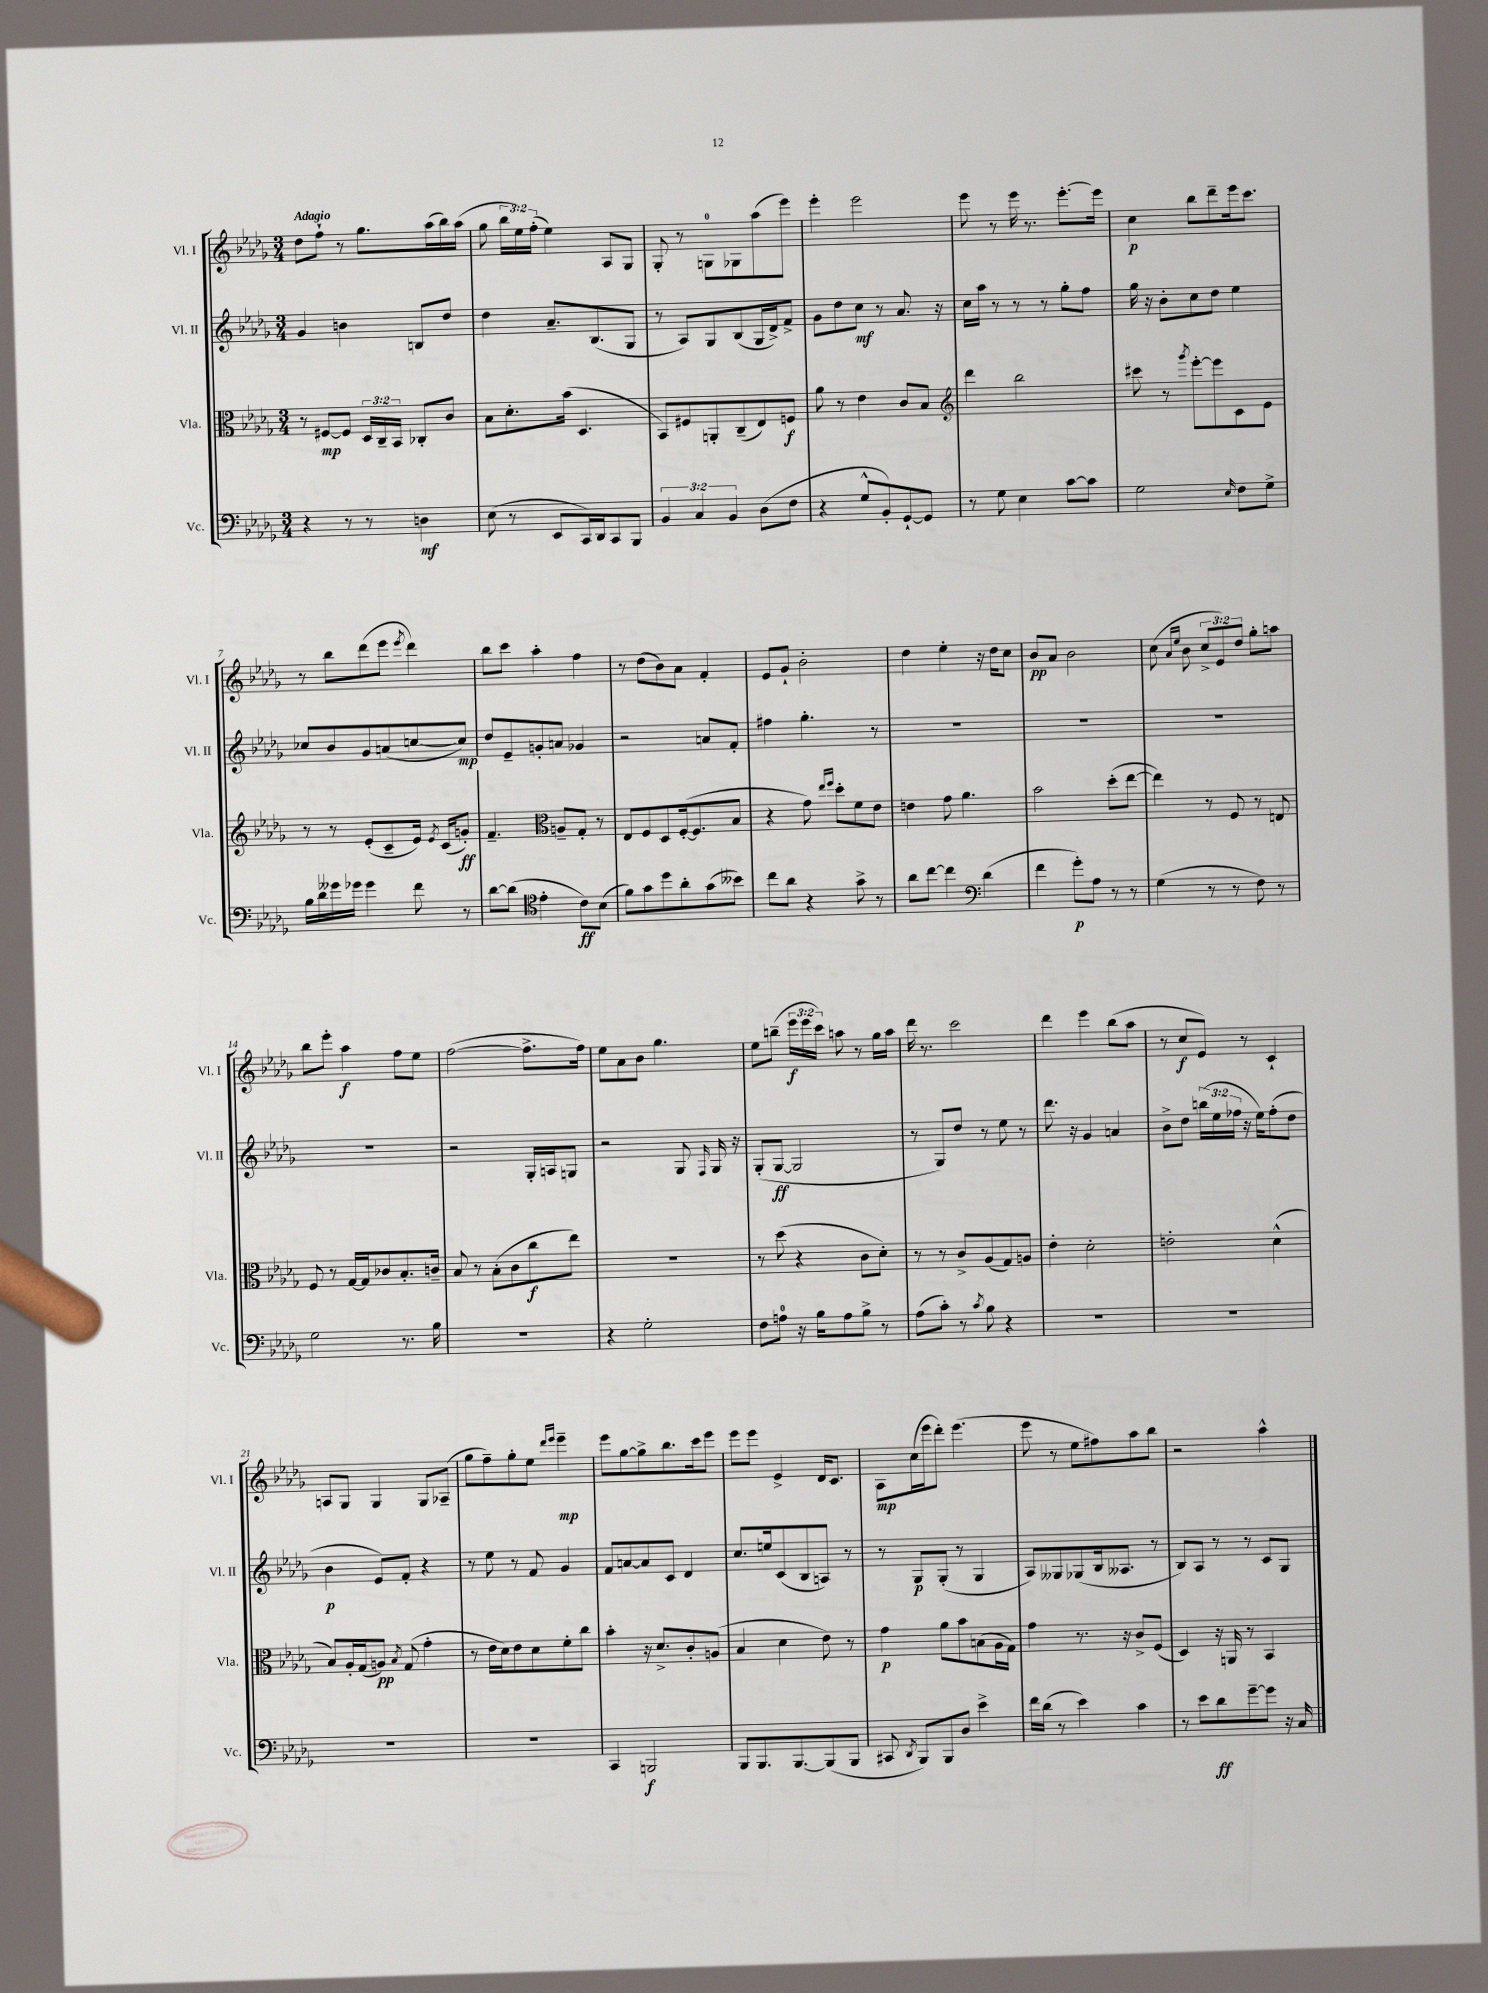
<<
\new StaffGroup <<
\new Staff = "s0" \with { instrumentName = "Vl. I" shortInstrumentName = "Vl. I" } {
    \clef treble \key des \major \numericTimeSignature \time 3/4 \override Staff.TupletNumber.text = #tuplet-number::calc-fraction-text \tempo "Adagio"
    \autoBeamOff des''8[ f''8]-! r8 ges''8.[ aes''16( bes''16) aes''16]( |
    ges''8 \tuplet 3/2 { bes''16[ ees''16) f''16]-.( } ees''4) aes8[ ges8] |
    ges8-. r8 g8[-0 ges8 aes''8( ees'''8]) |
    ees'''4-. ees'''2 |
    ees'''8 r8 ees'''16 r8. ees'''8.[~-. ees'''16] |
    c''4\p bes''8[ des'''8-- ees'''16 c'''8.] |
    r8 bes''8[ des'''8( ees'''8] \acciaccatura { ees'''8 } des'''4) |
    bes''8[ c'''8] aes''4-. f''4 |
    r8 des''8[( bes'8) aes'8] f'4-. |
    ees'8[ ges'8]-! bes'2-. |
    des''4 ees''4-. r16 des''16[ c''8] |
    bes'8[\pp aes'8] bes'2 |
    c''8( \grace { aes'16[ ees''16] } bes'8 \tuplet 3/2 { c''8[-> ees'8) des''8] } ges''8[-. a''8] |
    bes''8[ ees'''8]-. aes''4\f f''8[ ees''8] |
    f''2~( f''8.[-> f''16]) |
    ees''8[ aes'8 bes'8] ges''4. |
    ees''8[ b''8]--( \tuplet 3/2 { ees'''16[\f ees'''16 c'''16]) } a''8 r8 ges''16[ a''16] |
    des'''16 r8. c'''2 |
    des'''4 ees'''4 bes''8[( aes''8] |
    r8 c''8[\f ees'8]) r8 c'4-! |
    a8[ ges8] ges4 ges8[ aes8]--( |
    ges''8[ f''8--) ges''8-. ees''8] \grace { des'''16[ ees'''16] } ees'''4--\mp |
    ees'''8[ ges''8~ ges''8-> bes''8. c'''16 ees'''8] |
    ees'''8[ ees'''8] ees'4-> des'16[ c'8.] |
    aes8[\mp c''16( ees'''16 des'''8]-.) ees'''4.( |
    ees'''8 r8 ees''8[ fis''8) aes''8 bes''8] |
    r2 aes''4-^ \bar "|." |
}
\new Staff = "s1" \with { instrumentName = "Vl. II" shortInstrumentName = "Vl. II" } {
    \clef treble \key des \major \numericTimeSignature \time 3/4 \override Staff.TupletNumber.text = #tuplet-number::calc-fraction-text
    \autoBeamOff ges'4 b'4 b8[ des''8] |
    des''4 aes'8.[-- bes8.( ges8] |
    r8 aes8[) ges8 bes8( ges16 des'16->) f'8]-> |
    ges'8[ des''8 c''8]\mf r8 aes'8. r16 |
    c''16[ aes''16] r8 r8 r8 ges''8[-. f''8] |
    ges''16 r16 bes'8[-. c''8 des''8] ees''4 |
    ces''8[ bes'8 ges'8 a'8( c''8~ c''8]\mp) |
    des''8[ ees'8-- g'8-. a'8] ges'4 |
    r2 a'8[ f'8]-. |
    fis''4 ges''4.-. r8 |
    R2. |
    R2. |
    R2. |
    R2. |
    r2 ges16[-. a16 g8] |
    r2 ges8 \grace { f16 } ges16 r16 |
    ges8[-.( ges8]~\ff ges2 |
    r8 ges8[) des''8] r8 ees''8 r8 |
    des'''8. r16 ges'4 a'4 |
    bes'8[-> des''8] \tuplet 3/2 { b''16[( ees''16 fes''16] } r16 ees''16[) fes''8-.( des''8] |
    bes'4\p ees'8[) f'8]-. r4 |
    r8 ees''8 r8 f'8 ges'4 |
    f'8[ a'8~ a'8 c'8] des'4 |
    c''8.[ e''16 c'8( bes8 a8]) r8 |
    r8 ges8[\p ges8]-.( r8 ges4 |
    aes8[) geses8 ges8( bes16 aeses8.] r8 |
    bes8[) aes8] r8 r8 c'8[ ges8] \bar "|." |
}
\new Staff = "s2" \with { instrumentName = "Vla." shortInstrumentName = "Vla." } {
    \clef alto \key des \major \numericTimeSignature \time 3/4 \override Staff.TupletNumber.text = #tuplet-number::calc-fraction-text
    \autoBeamOff r8 fis8[~\mp fis8] \tuplet 3/2 { des16[ c16-- bes,16] } ces8[-. c'8] |
    bes8[ des'8.-. bes'16]( des4. |
    bes,8[) fis8 a,8-. c8--( ees8) f8]\f |
    aes'8 r8 ees'4 c'8[ bes8] |
    \clef treble des'''4 bes''2 |
    cis'''8 r8 \acciaccatura { ges'''8 } ees'''8[~-. ees'''8 c'8 ees'8] |
    r8 r8 ees'8[-.( c'8-- ees'16]) \acciaccatura { ees'8 } c'16[( g'8]-.\ff) |
    f'4.-- \clef alto a8[-- ges8]-. r8 |
    ees8[ f8 des8 f16~-.( f8. bes8] |
    r4 ges'8) \grace { ees''16[ f''16] } des''8[-. f'8 ees'8] |
    e'4 ges'8 aes'4. |
    bes'2 des''8[-.( ees''8]~ |
    ees''4) r8 f8 r8 e8 |
    f8 r8 ges16[~ ges16 ces'8 bes8.-. c'16]-- |
    bes8 r8 bes8[-.( c'8 c''8\f ees''8]) |
    R2. |
    r8 des''8( r4 c'8[ des'8]-.) |
    r8 r8 c'8[-> aes8( ges8) a8] |
    ees'4-. des'2-. |
    e'2-. des'4-^( |
    bes8[) aes16-. ges16( a8]\pp) \acciaccatura { bes8 } ges8( ges'4-. |
    r8 ees'16[ des'16) ees'8 des'8 f'8-. c''8] |
    bes'4-. r16 des'8.[-> c'8-. a8]( |
    bes4 des'4 ees'8) r8 |
    ges'4\p aes'8[ bes'8 b8( aes16 ges16]) |
    ges'4 r8. r16 c'8[-> f8]( |
    des4) r16 a,16 r8 bes,4 \bar "|." |
}
\new Staff = "s3" \with { instrumentName = "Vc." shortInstrumentName = "Vc." } {
    \clef bass \key des \major \numericTimeSignature \time 3/4 \override Staff.TupletNumber.text = #tuplet-number::calc-fraction-text
    \autoBeamOff r4 r8 r8 d4\mf |
    ees8( r8 ees,8[ c,16) des,16 c,8 bes,,8] |
    \tuplet 3/2 { bes,4 c4 bes,4 } des8[( f8] |
    r4 ges8[-^ bes,8-.) ges,8~-! ges,8] |
    r8 ges8 ees4 c'8[~ c'8] |
    ges2 \grace { ees16 } f8[ ges8]-> |
    bes16[ des'16 geses'16 ges'16] ges'4 f'8 r8 |
    des'8[~ des'8]( \clef tenor ees'4-. c'8[\ff) bes8]( |
    f'8[) ges'8 des''8 aes'8-. ges'8( beses'8]) |
    c''8[ aes'8] r4 ges'8-> r8 |
    aes'8[ c''8]~ c''4 \clef bass des'4( |
    f'4 ges'8[-.\p) aes8] r8 r8 |
    ges4( r8 r8 f8) r8 |
    ges2 r8. bes16 |
    R2. |
    r4 ges2-. |
    f8[ a8]-0 r16 bes16[ a8 bes8]-> r8 |
    aes8[( c'8]-.) r8 \acciaccatura { c'8 } bes8 r4 |
    R2. |
    R2. |
    R2. |
    R2. |
    c,4 b,,2\f |
    bes,,8[ bes,,8. bes,,8.~ bes,,8( bes,,8] |
    cis,8 \acciaccatura { des,8 } bes,,8[) bes,,8 des8] ees'4-> |
    f'16[ des'16]( r8 ees'4) c'4 |
    r8 ees'8[ des'8\ff ges'8~-- ges'8] r16 c16 \bar "|." |
}
>>
>>
